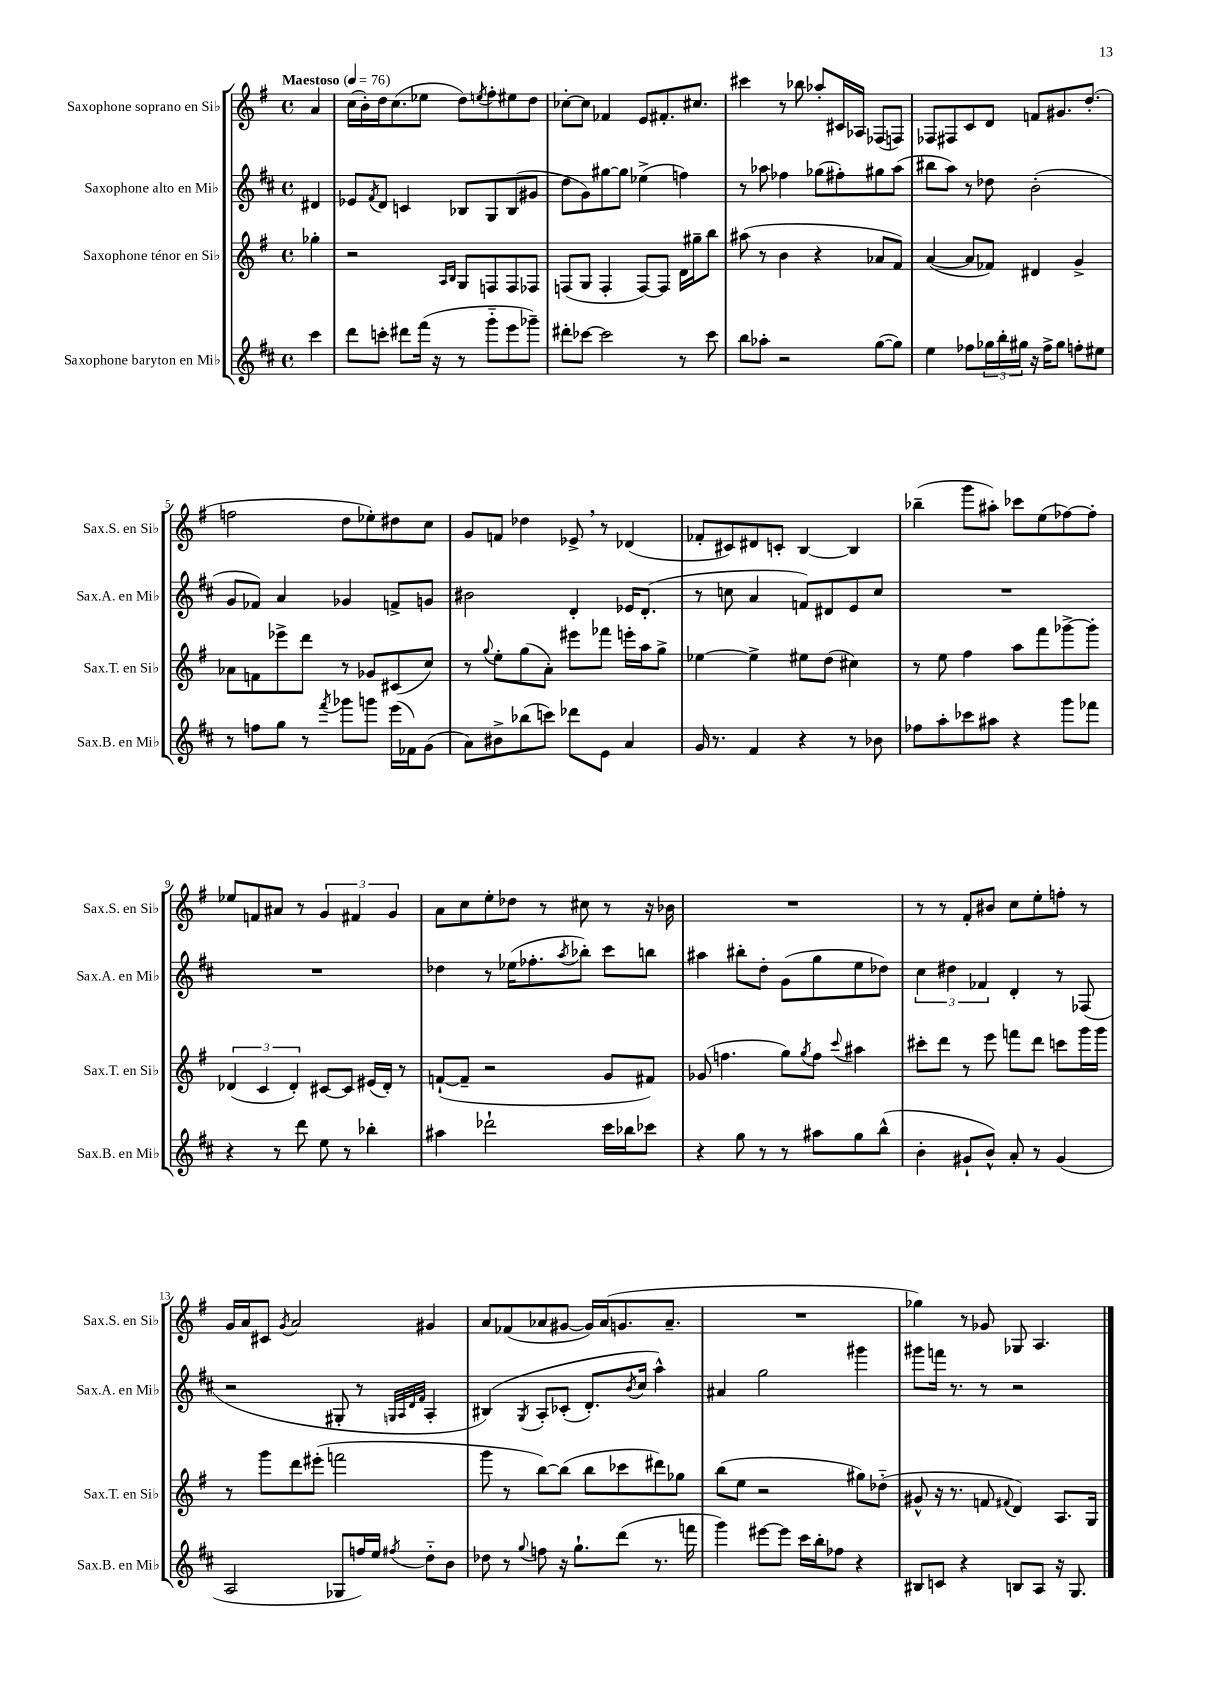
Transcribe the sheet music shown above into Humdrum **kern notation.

**kern	**kern	**kern	**kern
*part4	*part3	*part2	*part1
*staff4	*staff3	*staff2	*staff1
*I"Saxophone baryton en Mi♭	*I"Saxophone ténor en Si♭	*I"Saxophone alto en Mi♭	*I"Saxophone soprano en Si♭
*I'Sax.B. en Mi♭	*I'Sax.T. en Si♭	*I'Sax.A. en Mi♭	*I'Sax.S. en Si♭
*clefG2	*clefG2	*clefG2	*clefG2
*k[f#c#]	*k[f#]	*k[f#c#]	*k[f#]
*M4/4	*M4/4	*M4/4	*M4/4
*met(c)	*met(c)	*met(c)	*met(c)
*MM76	*MM76	*MM76	*MM76
=	=	=	=
!	!	!	!LO:TX:a:B:t=Maestoso
4ccc#\	4gg-X'\	4d#X/	4a/
=1	=1	=1	=1
8ddd\L	2r	8e-X/L	(16cc\LL
.	.	.	16b'\)
.	.	8qf#/	.
8cccn'\J	.	8d/J	16dd\J
.	.	.	(8.cc\
8ddd#X\L	.	4cn/	.
(16fff#\Jk	.	.	8ee-X\J
16r	.	.	.
.	16qqA/LL	.	.
.	16qqB/JJ	.	.
8r	8G/L	8B-X/L	8dd\L)
.	.	.	8qeen/
8ggg\L	8Fn/	8G/	8ff#'\
8eee\	8F/	(8B-/	8ee#X\
8ggg-X~\J)	8F-X/J	8g#X/J	8dd\J
=2	=2	=2	=2
8ddd#X'\L	(8Fn/L	8dd\L	[8cc-X'\L
[8ccc-X\J	8G/J	8g\)	8cc-\J]
2ccc-\]	4F'/	[8gg#X\	4f-X/
.	.	8gg#\J]	.
.	[8F/L)	(4ee-X^\	8e/L
.	8F/J]	.	8.f#X'/
8r	16d\LL	4ffn\)	.
.	16gg#X~\J	.	8.cc#X/J
8ccc-\	8bb\J	.	.
=3	=3	=3	=3
8bb\L	(8aa#X\	8r	4ccc#X\
8aa-X'\J	8r	8aa-X\	.
2r	4b\	4ff-X\	8r
.	.	.	8bb-X\
.	4r	(8gg-X\L	8aa-X'/L
.	.	8ff#X'\)	16c#X/L
.	.	.	16A-X/JJ
([8gg\L	8a-X/L	8gg#X\	(8F-X/L
8gg\J])	8f#/J)	(8aa-\J	8Fn/J)
=4	=4	=4	=4
4ee\	([4a/	8bb#X\L	8F-X/L
.	.	8aa\J)	8F#X/
8ff-X\L	8a/L]	8r	8c/
24gg-X\L	8f-X/J)	8dd-X\	8d/J
24bb'\	.	.	.
24gg#X\JJ	.	.	.
16r	4d#X/	(2b'\	8fn/L
16ff-^\KL	.	.	.
8gg#\J	.	.	8.g#X/
8ffn'\L	4g^/	.	.
.	.	.	(8.dd'/J
8ee#X\J	.	.	.
!!LO:LB:g=z
=5	=5	=5	=5
8r	8a-X\L	8g/L	2ffn\
8ffn\L	8fn\	8f-X/J)	.
8gg\J	8eee-X^\	4a/	.
8r	8ddd\J	.	.
8qfff#/	.	.	.
8ggg-X\L	8r	4g-X/	8dd\L
8gggn\J	8g-X/L	.	8ee-X'\)
(16eee\LL	(8c#X/	8fn^/L	8dd#X\
16f-X\J)	.	.	.
(8g\J	8cc/J)	8gn/J	8cc\J
=6	=6	=6	=6
8a\L)	8r	2b#X\	8g/L
.	8qqgg/	.	.
8b#X^\	8ee'\L	.	8fn/J
(8bb-X\	(8gg\	.	4dd-X\
8cccn\J)	8a'\J)	.	.
8ddd-X\L	8eee#X\L	4d'/	8e-X^,/
8e\J	8fff-X\J	.	8r
4a/	16eeen'\LL	16e-X/KL	(4d-X/
.	16aa\J	(8.d'/J	.
.	8gg^\J	.	.
=7	=7	=7	=7
16g/	[4ee-X\	8r	8f-X'/L
8.r	.	.	.
.	.	8ccn\	8c#X/)
4f#/	4ee-^\]	4a/	8d#X/
.	.	.	8cn'/J
4r	8ee#X\L	8fn/L)	[4B/
.	(8dd\J	8d#X/	.
8r	4cc#X\)	8e/	4B/]
8b-X\	.	8cc/J	.
=8	=8	=8	=8
8ff-X\L	8r	1r	(4bb-X~\
8aa'\	8ee\	.	.
8ccc-X\	4ff#\	.	8ggg\L
8aa#X\J	.	.	8aa#X'\J)
4r	8aa\L	.	8ccc-X\L
.	8fff#\	.	(8ee\
8ggg\L	[8ggg-X^\	.	[8ff-X\)
8fff-X\J	8ggg-'\J]	.	8ff-'\J]
!!LO:LB:g=z
=9	=9	=9	=9
4r	(6d-X/	1r	8ee-X/L
.	.	.	8fn/
.	6c/	.	.
8r	.	.	8a#X/J
.	6d-'/)	.	.
8ddd\	.	.	8r
8ee\	[8c#X/L	.	6g/
8r	8c#/J]	.	.
.	.	.	6f#X/
4bb-X'\	(16e#X/LL	.	.
.	16d-'/JJ)	.	.
.	.	.	6g/
.	8r	.	.
=10	=10	=10	=10
4aa#X\	([8fn`/L	4dd-X\	8a\L
.	8f~/J]	.	8cc\
2ddd-X`\	2r	8r	8ee'\
.	.	(16ee-X\KL	8dd-X\J
.	.	8.ff-X'\	.
.	.	.	8r
.	.	8qaa/	.
.	.	8bb-X'\J)	8cc#X\
16ccc#\LL	8g/L	8ccc#\L	8r
16bb-X\J	.	.	.
8ccc-X\J	8f#X/J)	8bbn\J	16r
.	.	.	16b-X\
=11	=11	=11	=11
4r	(8g-X/	4aa#X\	1r
.	4.ffn\	.	.
8gg\	.	8bb#X'\L	.
8r	.	8dd'\J	.
8r	8gg\L)	(8g\L	.
.	8qgg/	.	.
8aa#X\L	8ff\J	8gg\	.
.	8qqccc/	.	.
8gg\	4aa#X\	8ee\	.
(8bb^^\J	.	8dd-X\J)	.
=12	=12	=12	=12
4b'\	8ccc#X'\L	6cc#\	8r
.	8ddd\J	.	8r
.	.	6dd#X\	.
8g#X`/L	8r	.	8f#'/L
.	.	6f-X/	.
8b^^/J)	8eee\	.	8b#X/J
8a'/	8fffn\L	4d'/	8cc\L
8r	8ddd\J	.	8ee'\
(4g#/	8cccn\L	8r	8ffn'\J
.	16ggg\L	(8F-X/	8r
.	16ggg\JJ	.	.
!!LO:LB:g=z
=13	=13	=13	=13
2A/	8r	2r	16g/LL
.	.	.	16a/J
.	8ggg\L	.	8c#X/J
.	.	.	8qg/
.	8ddd\	.	2a/
.	(8eee#X'\J	.	.
8G-X/L	2fffn\	8G#X'/	.
16ffn/L)	.	8r	.
16ee/JJ	.	.	.
.	.	32qqGn/LLL	.
.	.	32qqA/	.
.	.	32qqd/	.
8qff#X/	.	32qqf#/JJJ	.
8dd\L	.	4A'/	4g#X/
8b\J	.	.	.
=14	=14	=14	=14
8dd-X\	8ggg\	(4B#X/)	8a/L
8r	8r	.	(8f-X/
8qqgg/	.	8qG/	.
8ffn\	[8bb\L)	8A'/L	8a-X/
16r	(8bb\J]	(8c-X'/J	[8g#X/J
8.gg`\L	.	.	.
.	8bb\L	8.d'/L)	16g#/LL])
.	.	.	(16a-/J
(8ddd\J	8ccc-X\	.	8.gn/
.	.	8qb/	.
.	.	16cc#/Jk	.
8.r	8ddd#X\)	4aa^^\)	.
.	.	.	8.a-~/J
.	8gg-X\J	.	.
16fffn\	.	.	.
=15	=15	=15	=15
4ggg\)	(8bb\L	4a#X/	1r
.	8ee\J	.	.
[8eee#X\L	2r	2gg\	.
8eee#\J]	.	.	.
16ccc#\LL	.	.	.
16bb'\J	.	.	.
8ff-X\J	.	.	.
4r	8gg#X\L)	4ggg#X\	.
.	(8dd-X\J	.	.
=16	=16	=16	=16
8B#X/L	8g#X^^/	8ggg#X\L	4gg-X\)
8cn/J	16r	16fffn\Jk	.
.	8.r	8.r	.
4r	.	.	8r
.	8fn/	8r	8g-X/
.	8qqf#X/	.	.
8Bn/L	4d/)	2r	8G-X/
8A/J	.	.	4.A/
16r	8.A/L	.	.
8.G/	.	.	.
.	16G/Jk	.	.
==	==	==	==
*-	*-	*-	*-
